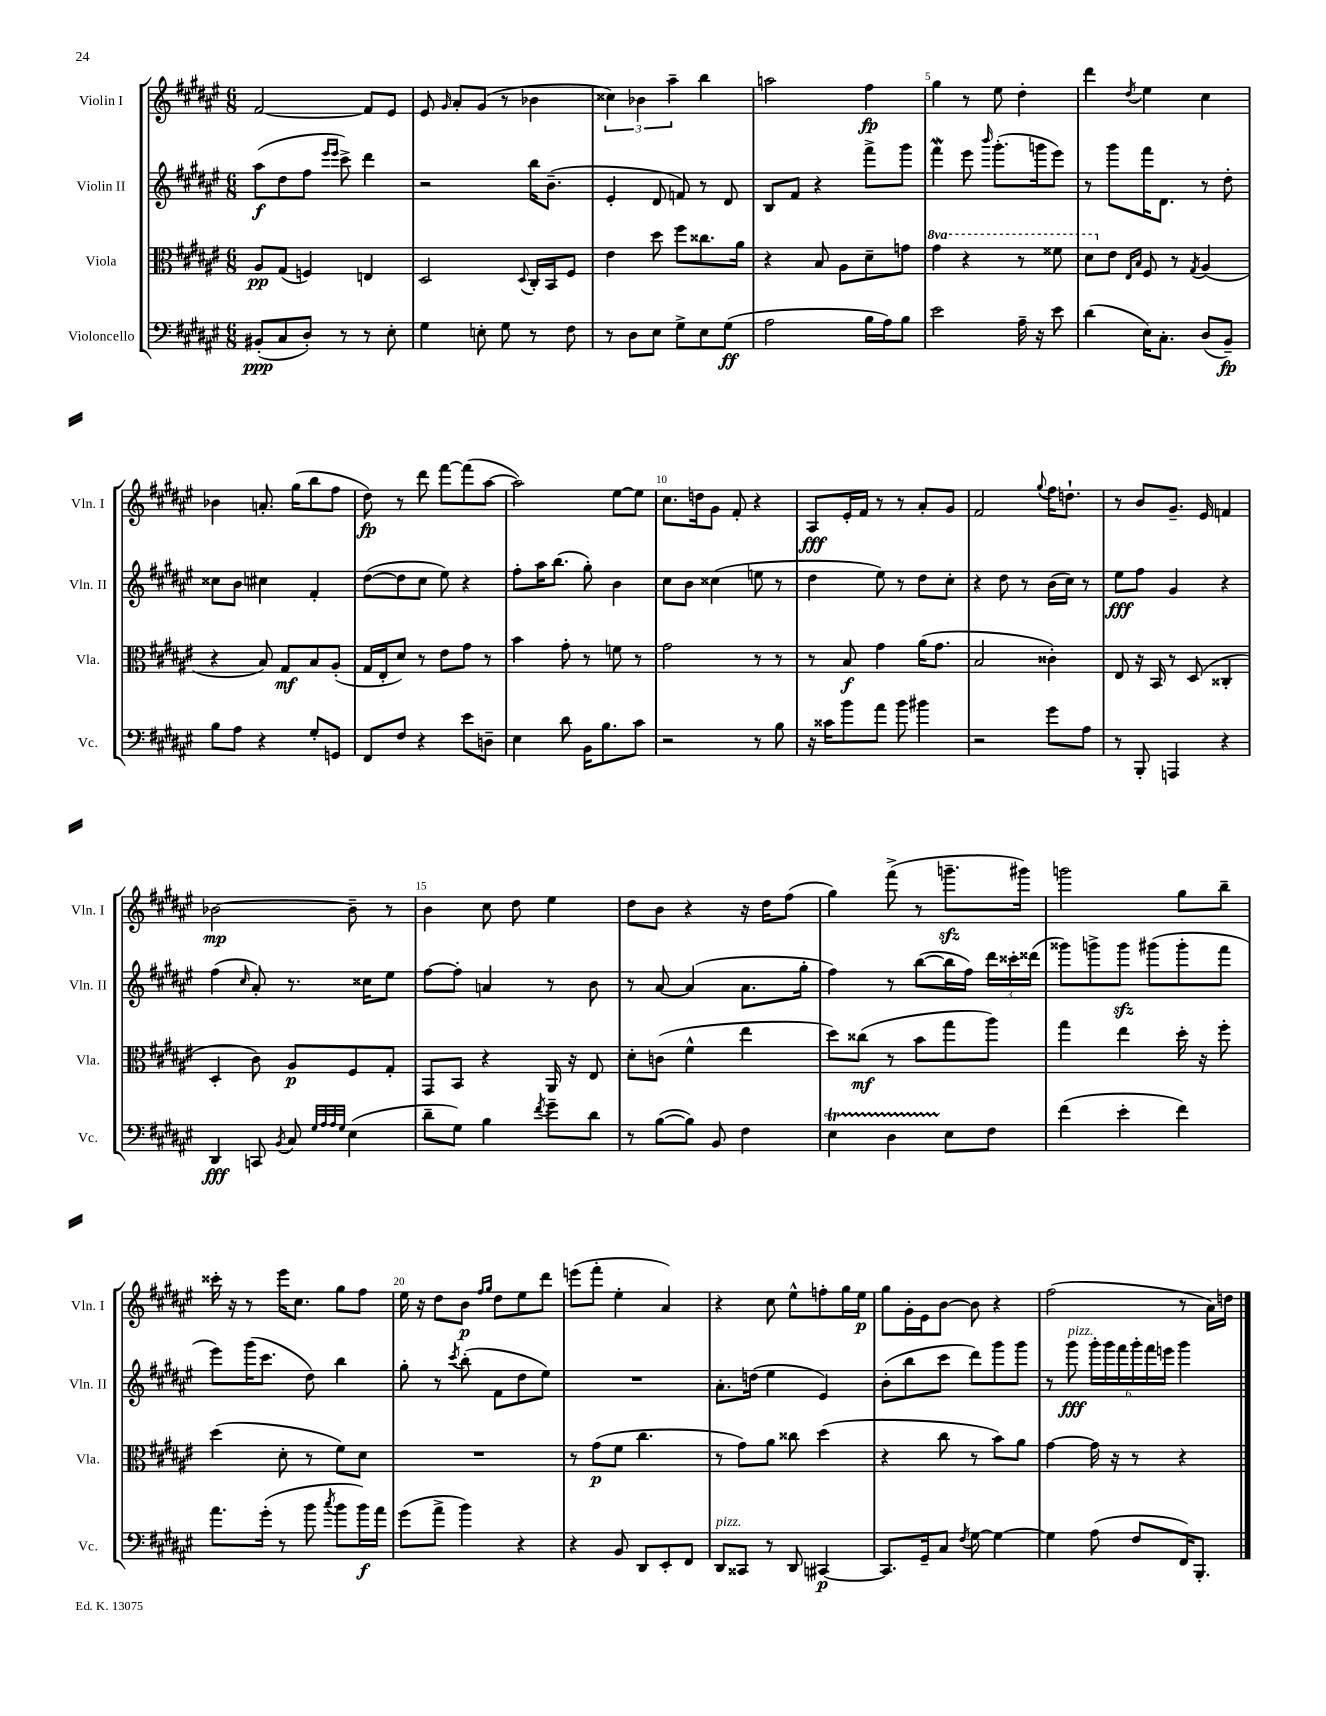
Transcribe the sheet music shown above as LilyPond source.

<<
\new StaffGroup <<
\new Staff = "s0" \with { instrumentName = "Violin I" shortInstrumentName = "Vln. I" } {
    \clef treble \key fis \major \numericTimeSignature \time 6/8
    \autoBeamOff fis'2~ fis'8[ eis'8] |
    eis'8 \grace { gis'16 } ais'8[-. gis'8]( r8 bes'4 |
    \tuplet 3/2 { cisis''4) bes'4 ais''4-- } b''4 |
    a''2 fis''4\fp |
    gis''4 r8 eis''8 dis''4-. |
    dis'''4 \acciaccatura { dis''8 } eis''4 cis''4 |
    bes'4 a'8.-. gis''16[( b''8 fis''8] |
    dis''8\fp) r8 dis'''8 fis'''8[~ fis'''8( ais''8]~ |
    ais''2) eis''8[~ eis''8] |
    cis''8.[ d''16 gis'8] fis'8-. r4 |
    ais8[\fff eis'16-. fis'16] r8 r8 ais'8[-. gis'8] |
    fis'2 \appoggiatura { gis''8 } fis''16[ d''8.]-! |
    r8 b'8[ gis'8.]-- eis'16 f'4 |
    bes'2~\mp bes'8-- r8 |
    b'4 cis''8 dis''8 eis''4 |
    dis''8[ b'8] r4 r16 dis''16[ fis''8]( |
    gis''4) fis'''8->( r8 g'''8.[--\sfz gis'''16]) |
    g'''2 gis''8[ b''8]-- |
    cisis'''16-. r16 r8 eis'''16[ cis''8.] gis''8[ fis''8] |
    eis''16 r16 dis''8[ b'8]\p \grace { fis''16[ gis''16] } dis''8[ eis''8 dis'''8] |
    e'''8[( fis'''8]-. eis''4-. ais'4) |
    r4 cis''8 eis''8[-^ f''8-. gis''16 eis''16]\p |
    gis''8[ gis'16-. eis'16 b'8]~ b'8 r4 |
    fis''2( r8 ais'16[) d''16] \bar "|." |
}
\new Staff = "s1" \with { instrumentName = "Violin II" shortInstrumentName = "Vln. II" } {
    \clef treble \key fis \major \numericTimeSignature \time 6/8
    \autoBeamOff ais''8[\f( dis''8 fis''8] \grace { eis'''16[ eis'''16] } cis'''8->) dis'''4 |
    r2 b''16[ b'8.]--( |
    eis'4-. dis'8 f'8) r8 dis'8 |
    b8[ fis'8] r4 fis'''8[-> gis'''8] |
    fis'''4\mordent eis'''8 \grace { b'''16 } gis'''8.[-.( g'''16 eis'''8]) |
    r8 gis'''8[ fis'''16 dis'8.] r8 dis''8-. |
    cisis''8[ b'8] cis''4 fis'4-. |
    dis''8[~( dis''8 cis''8] eis''8) r4 |
    fis''8[-. ais''16 b''8.]( gis''8-.) b'4 |
    cis''8[ b'8] cisis''4( e''8 r8 |
    dis''4 eis''8) r8 dis''8[ cis''8]-. |
    r4 dis''8 r8 b'16[( cis''16]) r8 |
    eis''8[\fff fis''8] gis'4 r4 |
    fis''4( \grace { cis''16 } ais'8-.) r8. cisis''16[ eis''8] |
    fis''8[~ fis''8]-. a'4 r8 b'8 |
    r8 ais'8~ ais'4( ais'8.[ gis''16]-. |
    fis''4) r8 b''8[~( b''16 fis''16]) \tuplet 3/2 { dis'''16[ cisis'''16-. disis'''16]( } |
    gisis'''8[) g'''8-> g'''8]\sfz gis'''8[( gis'''8-. fis'''8] |
    eis'''8[) gis'''16( cis'''8.] dis''8) b''4 |
    gis''8-. r8 \acciaccatura { cis'''8 } b''8-.( fis'8[ dis''8 eis''8]) |
    R2. |
    ais'8.[-. d''16]( eis''4 eis'4) |
    b'8[-.( b''8 cis'''8] dis'''8[) gis'''8 gis'''8] |
    r8 gis'''8\fff^\markup { \italic "pizz." } \tuplet 6/4 { gis'''16[-. gis'''16 fis'''16 gis'''16-. fis'''16 e'''16] } gis'''4 \bar "|." |
}
\new Staff = "s2" \with { instrumentName = "Viola" shortInstrumentName = "Vla." } {
    \clef alto \key fis \major \numericTimeSignature \time 6/8 \set Staff.ottavationMarkups = #ottavation-simple-ordinals
    \autoBeamOff ais8[\pp gis8]( f4) e4 |
    dis2 \appoggiatura { dis8 } cis16[-. b,16 fis8] |
    eis'4 dis''8 fis''8[ cisis''8. ais'16] |
    r4 b8 ais8[ dis'8-- g'8] |
    \ottava #1 gis''4 r4 r8 fisis''8 |
    dis''8[ \ottava #0 eis'8] \grace { eis16[ b16] } fis8 r8 \acciaccatura { gis8 } ais4( |
    r4 b8) gis8[\mf b8 ais8]-.( |
    gis16[ eis16-. dis'8]) r8 eis'8[ gis'8] r8 |
    b'4 gis'8-. r8 f'8 r8 |
    gis'2 r8 r8 |
    r8 b8\f gis'4 ais'16[( gis'8.] |
    b2 cisis'4-.) |
    eis8 r16 b,16 r8 dis8( cisis4-. |
    dis4-. cis'8) ais8[\p fis8 gis8]-. |
    gis,8[ b,8] r4 ais,16 r16 eis8 |
    dis'8[-. c'8]( fis'4-^ eis''4 |
    dis''8[) cisis''8]\mf( r8 b'8[ gis''8 ais''8]) |
    gis''4 eis''4 dis''16-. r16 fis''8-. |
    dis''4( dis'8-. r8 fis'8[) dis'8] |
    R2. |
    r8 gis'8[\p( fis'8] cis''4. |
    r8 gis'8[) ais'8] cisis''8 dis''4( |
    r4 cis''8 r8 b'8[) ais'8] |
    gis'4~ gis'16 r16 r8 r4 \bar "|." |
}
\new Staff = "s3" \with { instrumentName = "Violoncello" shortInstrumentName = "Vc." } {
    \clef bass \key fis \major \numericTimeSignature \time 6/8
    \autoBeamOff bis,8[-.\ppp( cis8 dis8]-.) r8 r8 eis8-. |
    gis4 e8-. gis8 r8 fis8 |
    r8 dis8[ eis8] gis8[-> eis8 gis8]\ff( |
    ais2 b16[ ais16) b8] |
    eis'2 ais16-- r16 eis'8 |
    dis'4( eis16[) cis8.]-. dis8[( b,8]--\fp) |
    b8[ ais8] r4 gis8[-. g,8] |
    fis,8[ fis8] r4 eis'8[ d8]-- |
    eis4 dis'8 b,16[ b8. cis'8] |
    r2 r8 b8 |
    r16 cisis'16[ b'8 ais'8] b'8 bis'4 |
    r2 gis'8[ ais8] |
    r8 b,,8-. a,,4 r4 |
    dis,4\fff c,8 \acciaccatura { b,8 } cis8 \grace { gis32[ ais32 ais32 gis32] } eis4( |
    dis'8[-- gis8]) b4 \acciaccatura { fis'8 } gis'8[-- dis'8] |
    r8 b8[~( b8]) b,8 fis4 |
    eis4\startTrillSpan dis4 eis8[\stopTrillSpan fis8] |
    fis'4( eis'4-. fis'4) |
    ais'8.[ gis'16]-.( r8 b'8 \acciaccatura { cis''8 } b'8[ b'16\f) ais'16] |
    gis'8[( ais'8]-> b'4) r4 |
    r4 b,8 dis,8[ eis,8-. fis,8] |
    dis,8[^\markup { \italic "pizz." } cisis,8] r8 dis,8 cis,4~\p |
    cis,8.[ gis,16-- cis8] \acciaccatura { fis8 } gis8~ gis4~ |
    gis4 ais8( fis8[ fis,16) b,,8.]-. \bar "|." |
}
>>
>>
\layout { \context { \Score \override BarNumber.break-visibility = ##(#f #t #t) barNumberVisibility = #(every-nth-bar-number-visible 5) } }
